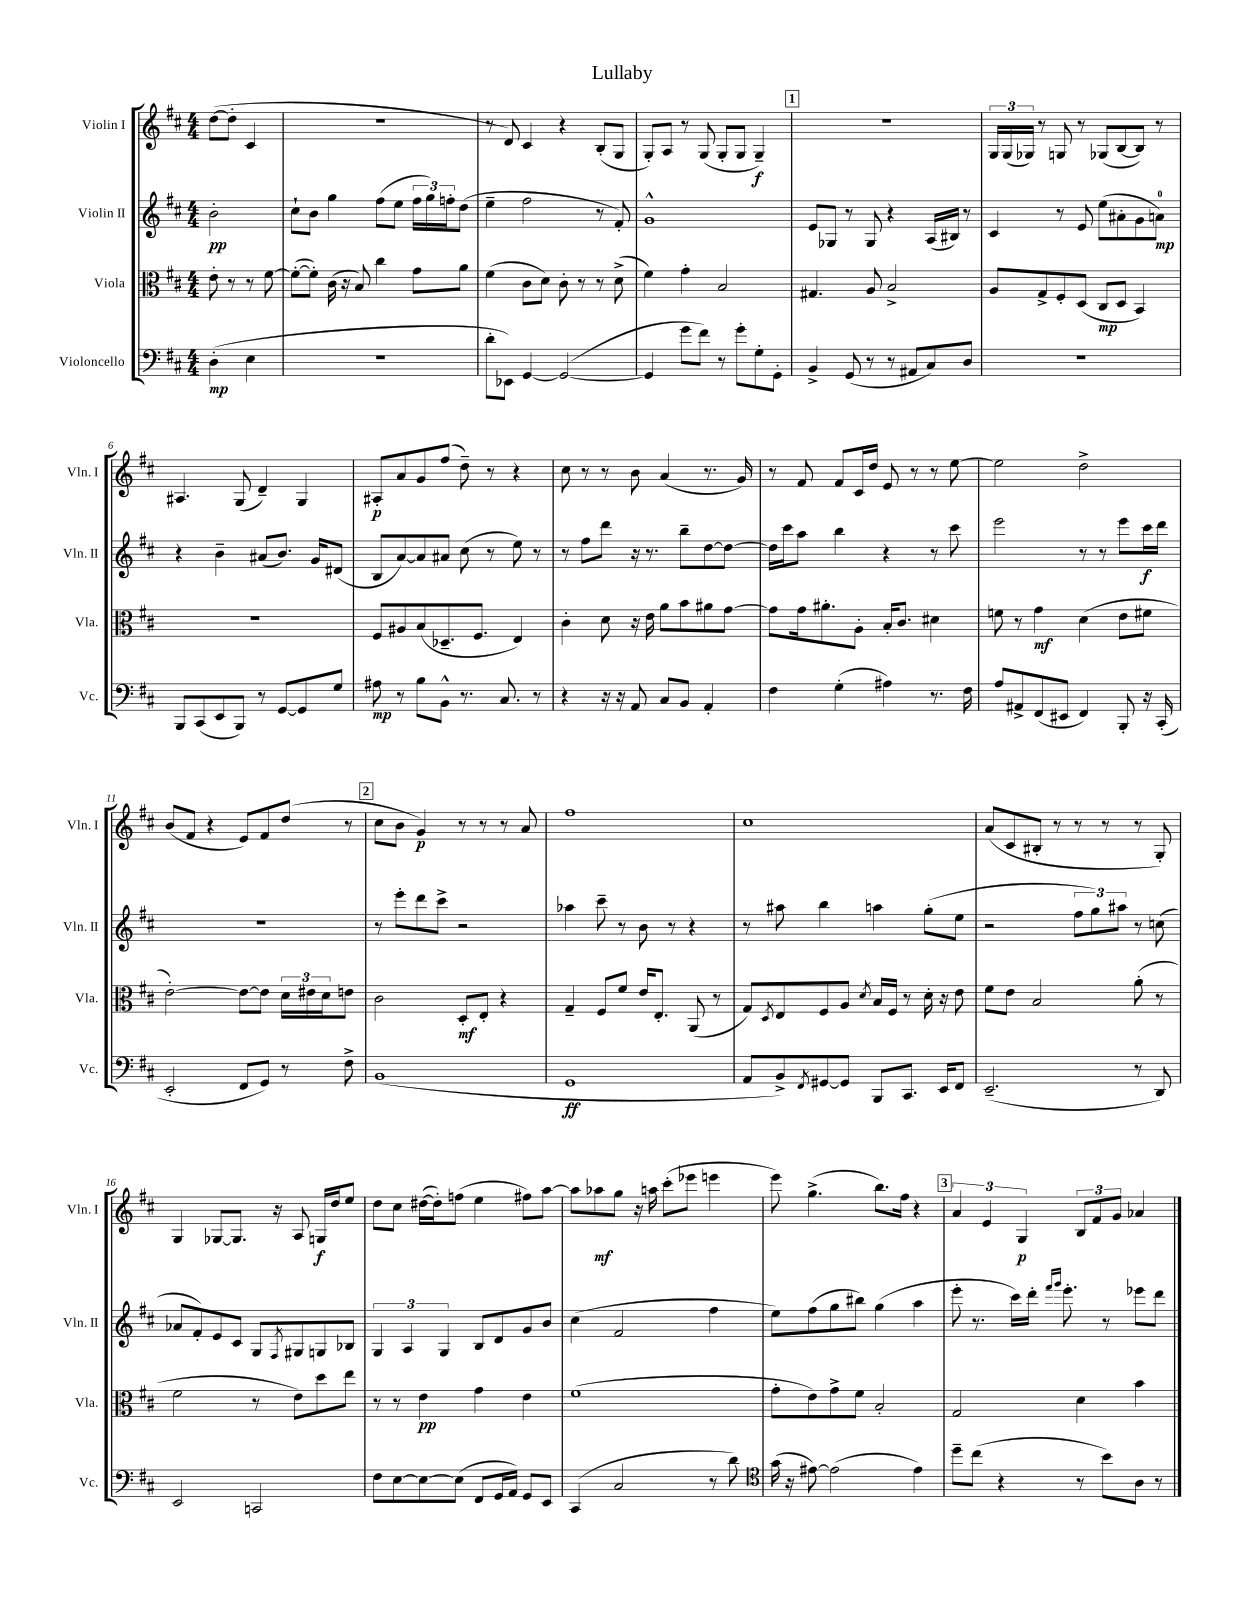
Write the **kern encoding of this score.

**kern	**dynam	**kern	**dynam	**kern	**dynam	**kern	**dynam
*part4	*part4	*part3	*part3	*part2	*part2	*part1	*part1
*staff4	*staff4	*staff3	*staff3	*staff2	*staff2	*staff1	*staff1
*I"Violoncello	*	*I"Viola	*	*I"Violin II	*	*I"Violin I	*
*I'Vc.	*	*I'Vla.	*	*I'Vln. II	*	*I'Vln. I	*
*clefF4	*	*clefC3	*	*clefG2	*	*clefG2	*
*k[f#c#]	*	*k[f#c#]	*	*k[f#c#]	*	*k[f#c#]	*
*M4/4	*	*M4/4	*	*M4/4	*	*M4/4	*
=	=	=	=	=	=	=	=
(4D'\	mp	8e'\	.	2b'\	pp	([8dd\L	.
.	.	8r	.	.	.	8dd'\J]	.
4E\	.	8r	.	.	.	4c#/	.
.	.	[8f#\	.	.	.	.	.
=1	=1	=1	=1	=1	=1	=1	=1
1r	.	(8f#'\L_	.	8cc#`\L	.	1r	.
.	.	8f#'\J])	.	8b\J	.	.	.
.	.	(16c#\	.	4gg\	.	.	.
.	.	16r	.	.	.	.	.
.	.	8B/)	.	.	.	.	.
.	.	4cc#\	.	(8ff#\L	.	.	.
.	.	.	.	8ee\J	.	.	.
.	.	8g\L	.	24ff#\LL	.	.	.
.	.	.	.	24gg\)	.	.	.
.	.	.	.	24ffn'\J	.	.	.
.	.	8a\J	.	(8dd\J	.	.	.
=2	=2	=2	=2	=2	=2	=2	=2
8d'\L	.	(4f#\	.	4ee~\	.	8r	.
8EE-X\J)	.	.	.	.	.	8d/)	.
[4GG/	.	8c#\L	.	2ff#\	.	4c#/	.
.	.	8d\J)	.	.	.	.	.
(2GG/_	.	8c#'\	.	.	.	4r	.
.	.	8r	.	.	.	.	.
.	.	8r	.	8r	.	(8B'/L	.
.	.	(8d^\	.	8f#'/)	.	8G/J	.
=3	=3	=3	=3	=3	=3	=3	=3
4GG/]	.	4f#\)	.	1g^^	.	8G'/L)	.
.	.	.	.	.	.	8A/J	.
8g\L	.	4g'\	.	.	.	8r	.
8f#\J)	.	.	.	.	.	(8G/	.
8r	.	2B/	.	.	.	8G'/L	.
8g'\L	.	.	.	.	.	8G/J	.
8G'\	.	.	.	.	.	4G~/)	f
8GG'\J	.	.	.	.	.	.	.
!!LO:REH:place=s1:t=1
=4	=4	=4	=4	=4	=4	=4	=4
4BB^/	.	4.G#X/	.	8e/L	.	1r	.
.	.	.	.	8G-X/J	.	.	.
(8GG/	.	.	.	8r	.	.	.
8r	.	8A/	.	8G-/	.	.	.
8r	.	2B^/	.	4r	.	.	.
8AA#X/L	.	.	.	.	.	.	.
8C#/)	.	.	.	(16A/LL	.	.	.
.	.	.	.	16B#X/JJ)	.	.	.
8D/J	.	.	.	8r	.	.	.
=5	=5	=5	=5	=5	=5	=5	=5
1r	.	8A/L	.	4c#/	.	24G/LL	.
.	.	.	.	.	.	(24G/	.
.	.	.	.	.	.	24G-X/JJ)	.
.	.	8G^/	.	.	.	8r	.
.	.	8F#'/	.	8r	.	8Gn/	.
.	.	(8D/J	.	8e/	.	8r	.
.	.	8C#/L	mp	(8ee\L	.	(8G-X/L	.
.	.	8D/J	.	8a#X'\	.	[8B/	.
.	.	4BB/)	.	8g\	.	8B/J])	.
.	.	.	.	8an\J)	mp	8r	.
!!LO:LB:g=z
=6	=6	=6	=6	=6	=6	=6	=6
8BBB/L	.	1r	.	4r	.	4.A#X/	.
(8CC#/	.	.	.	.	.	.	.
8EE/	.	.	.	4b~\	.	.	.
8BBB/J)	.	.	.	.	.	(8G/	.
8r	.	.	.	(8a#X/L	.	4d~/)	.
[8GG/L	.	.	.	8.b/J)	.	.	.
8GG/]	.	.	.	.	.	4G/	.
.	.	.	.	16g/KL	.	.	.
8G/J	.	.	.	(8d#X/J	.	.	.
=7	=7	=7	=7	=7	=7	=7	=7
8A#X\	mp	8F#/L	.	8B/L	.	8A#X'/L	p
8r	.	8A#X/	.	[8a/)	.	8a/	.
8B\L	.	(8B/	.	8a/]	.	8g/	.
8BB^^\J	.	8.D-X~/	.	8a#X/J	.	(8ff#/J	.
8.r	.	.	.	(8cc#\	.	8dd~\)	.
.	.	8.F#/J	.	.	.	.	.
.	.	.	.	8r	.	8r	.
8.C#/	.	.	.	.	.	.	.
.	.	4E/)	.	8ee\)	.	4r	.
8r	.	.	.	8r	.	.	.
=8	=8	=8	=8	=8	=8	=8	=8
4r	.	4c#'\	.	8r	.	8cc#\	.
.	.	.	.	8ff#\L	.	8r	.
16r	.	8d\	.	8ddd\J	.	8r	.
16r	.	.	.	.	.	.	.
8AA/	.	16r	.	16r	.	8b\	.
.	.	16e\	.	8.r	.	.	.
8C#/L	.	8a\L	.	.	.	(4a/	.
8BB/J	.	8b\	.	8bb~\L	.	.	.
4AA'/	.	8a#X\	.	[8dd\	.	8.r	.
.	.	[8g\J	.	8dd\J_	.	.	.
.	.	.	.	.	.	16g/)	.
=9	=9	=9	=9	=9	=9	=9	=9
4F#\	.	8g\L]	.	16dd\LL]	.	8r	.
.	.	.	.	16ccc#\J	.	.	.
.	.	16g\k	.	8aa\J	.	8f#/	.
.	.	8.a#X'\	.	.	.	.	.
(4G'\	.	.	.	4bb\	.	8f#/L	.
.	.	8A'\J	.	.	.	16c#/L	.
.	.	.	.	.	.	16dd/JJ	.
4A#X\)	.	16B'/KL	.	4r	.	8e/	.
.	.	8.c#/J	.	.	.	.	.
.	.	.	.	.	.	8r	.
8.r	.	4d#X\	.	8r	.	8r	.
.	.	.	.	8ccc#\	.	[8ee\	.
16F#\	.	.	.	.	.	.	.
=10	=10	=10	=10	=10	=10	=10	=10
8A/L	.	8fn\	.	2eee\	.	2ee\]	.
8AA#X^/	.	8r	.	.	.	.	.
(8FF#/	.	4g\	mf	.	.	.	.
8EE#X/J	.	.	.	.	.	.	.
4FF#/)	.	(4d\	.	8r	.	2dd^\	.
.	.	.	.	8r	.	.	.
8BBB'/	.	8e\L	.	8eee\L	.	.	.
16r	.	8f#X\J	.	16ccc#\L	f	.	.
(16CC#'/	.	.	.	16ddd\JJ	.	.	.
!!LO:LB:g=z
=11	=11	=11	=11	=11	=11	=11	=11
2EE'/	.	[2e'\)	.	1r	.	(8b/L	.
.	.	.	.	.	.	8f#/J	.
.	.	.	.	.	.	4r	.
8FF#/L	.	8e\L_	.	.	.	8e/L)	.
8GG/J)	.	8e\J]	.	.	.	8f#/	.
8r	.	24d\LL	.	.	.	(8dd/J	.
.	.	24e#X\	.	.	.	.	.
.	.	24d\J	.	.	.	.	.
8F#^\	.	8en\J	.	.	.	8r	.
!!LO:REH:place=s1:t=2
=12	=12	=12	=12	=12	=12	=12	=12
(1BB	.	2c#\	.	8r	.	8cc#\L	.
.	.	.	.	8eee'\L	.	8b\J	.
.	.	.	.	8ddd\	.	4g/)	p
.	.	.	.	8ccc#^\J	.	.	.
.	.	8D'/L	mf	2r	.	8r	.
.	.	8E'/J	.	.	.	8r	.
.	.	4r	.	.	.	8r	.
.	.	.	.	.	.	8a/	.
=13	=13	=13	=13	=13	=13	=13	=13
1GG	ff	4G~/	.	4aa-X\	.	1ff#	.
.	.	8F#/L	.	8ccc#~\	.	.	.
.	.	8f#/J	.	8r	.	.	.
.	.	16e/KL	.	8b\	.	.	.
.	.	8.E'/J	.	.	.	.	.
.	.	.	.	8r	.	.	.
.	.	(8AA/	.	4r	.	.	.
.	.	8r	.	.	.	.	.
=14	=14	=14	=14	=14	=14	=14	=14
8AA/L	.	8G/L)	.	8r	.	1cc#	.
.	.	8qD/	.	.	.	.	.
8BB^/)	.	8E/	.	8aa#X\	.	.	.
8qFF#/	.	.	.	.	.	.	.
[8GG#X/	.	8F#/	.	4bb\	.	.	.
8GG#/J]	.	8A/J	.	.	.	.	.
.	.	8qd/	.	.	.	.	.
8BBB/L	.	16B/LL	.	4aan\	.	.	.
.	.	16F#/JJ	.	.	.	.	.
8.CC#/J	.	8r	.	.	.	.	.
.	.	16d'\	.	(8gg'\L	.	.	.
16EE/KL	.	16r	.	.	.	.	.
8FF#/J	.	8e\	.	8ee\J	.	.	.
=15	=15	=15	=15	=15	=15	=15	=15
(2.EE~/	.	8f#\L	.	2r	.	(8a/L	.
.	.	8e\J	.	.	.	8c#/	.
.	.	2B/	.	.	.	8B#X'/J	.
.	.	.	.	.	.	8r	.
.	.	.	.	12ff#\L	.	8r	.
.	.	.	.	12gg\)	.	.	.
.	.	.	.	.	.	8r	.
.	.	.	.	12aa#X\J	.	.	.
8r	.	(8a'\	.	8r	.	8r	.
8DD/)	.	8r	.	(8ccn\	.	8G'/)	.
!!LO:LB:g=z
=16	=16	=16	=16	=16	=16	=16	=16
2EE/	.	2f#\	.	8a-X/L	.	4G/	.
.	.	.	.	8f#'/)	.	.	.
.	.	.	.	8e/	.	[8G-X/L	.
.	.	.	.	8c#/J	.	8.G-/J]	.
2CCn/	.	8r	.	8G/L	.	.	.
.	.	.	.	.	.	16r	.
.	.	.	.	8qF#/	.	.	.
.	.	8e\L)	.	8G#X/	.	8A/	.
.	.	8dd\	.	8Gn/	.	16Gn/LL	f
.	.	.	.	.	.	16dd/J	.
.	.	8ee\J	.	8B-X/J	.	8ee/J	.
=17	=17	=17	=17	=17	=17	=17	=17
8F#\L	.	8r	.	6G/	.	8dd\L	.
[8E\	.	8r	.	.	.	8cc#\J	.
.	.	.	.	6A/	.	.	.
8E\_	.	4e\	pp	.	.	([16dd#X\LL	.
.	.	.	.	.	.	16dd#'\J])	.
.	.	.	.	6G/	.	.	.
(8E\J]	.	.	.	.	.	(8ffn\J	.
8FF#/L	.	4g\	.	8B/L	.	4ee\	.
16GG/L	.	.	.	8d/	.	.	.
16AA/JJ)	.	.	.	.	.	.	.
8GG/L	.	4e\	.	8g/	.	8ff#X\L)	.
8EE/J	.	.	.	8b/J	.	[8aa\J	.
=18	=18	=18	=18	=18	=18	=18	=18
(4CC#/	.	(1f#	.	(4cc#\	.	8aa\L]	.
.	.	.	.	.	.	8aa-X\	mf
2C#/	.	.	.	2f#/	.	8gg\J	.
.	.	.	.	.	.	16r	.
.	.	.	.	.	.	16aan\	.
.	.	.	.	.	.	(8ccc#'\L	.
.	.	.	.	.	.	8eee-X\J	.
8r	.	.	.	4ff#\	.	4eeen\	.
8d\)	.	.	.	.	.	.	.
=19	=19	=19	=19	=19	=19	=19	=19
*clefC4	*	*	*	*	*	*	*
(16g\	.	8g'\L	.	8ee\L)	.	8eee\)	.
16r	.	.	.	.	.	.	.
[8e#X\)	.	8e\)	.	(8ff#\	.	(4.gg^\	.
(2e#\]	.	8g^\	.	8gg\	.	.	.
.	.	8f#\J	.	8bb#X\J)	.	.	.
.	.	2B'/	.	(4gg\	.	8.bb\L)	.
.	.	.	.	.	.	16ff#\Jk	.
4e#\)	.	.	.	4aa\	.	4r	.
!!LO:REH:place=s1:t=3
=20	=20	=20	=20	=20	=20	=20	=20
8dd~\L	.	2G/	.	8eee'\	.	6a/	.
(8cc#\J	.	.	.	8.r	.	.	.
.	.	.	.	.	.	6e/	.
4r	.	.	.	.	.	.	.
.	.	.	.	16ccc#\LL)	.	.	.
.	.	.	.	.	.	6G/	p
.	.	.	.	16ddd'\JJ	.	.	.
.	.	.	.	16qqfff#/LL	.	.	.
.	.	.	.	16qqggg/JJ	.	.	.
.	.	.	.	8.eee'\	.	.	.
8r	.	4d\	.	.	.	12B/L	.
.	.	.	.	.	.	12f#/	.
8b\L)	.	.	.	8r	.	.	.
.	.	.	.	.	.	12g/J	.
8A\J	.	4b\	.	8eee-X\L	.	4a-X/	.
8r	.	.	.	8ddd\J	.	.	.
==	==	==	==	==	==	==	==
*-	*-	*-	*-	*-	*-	*-	*-
